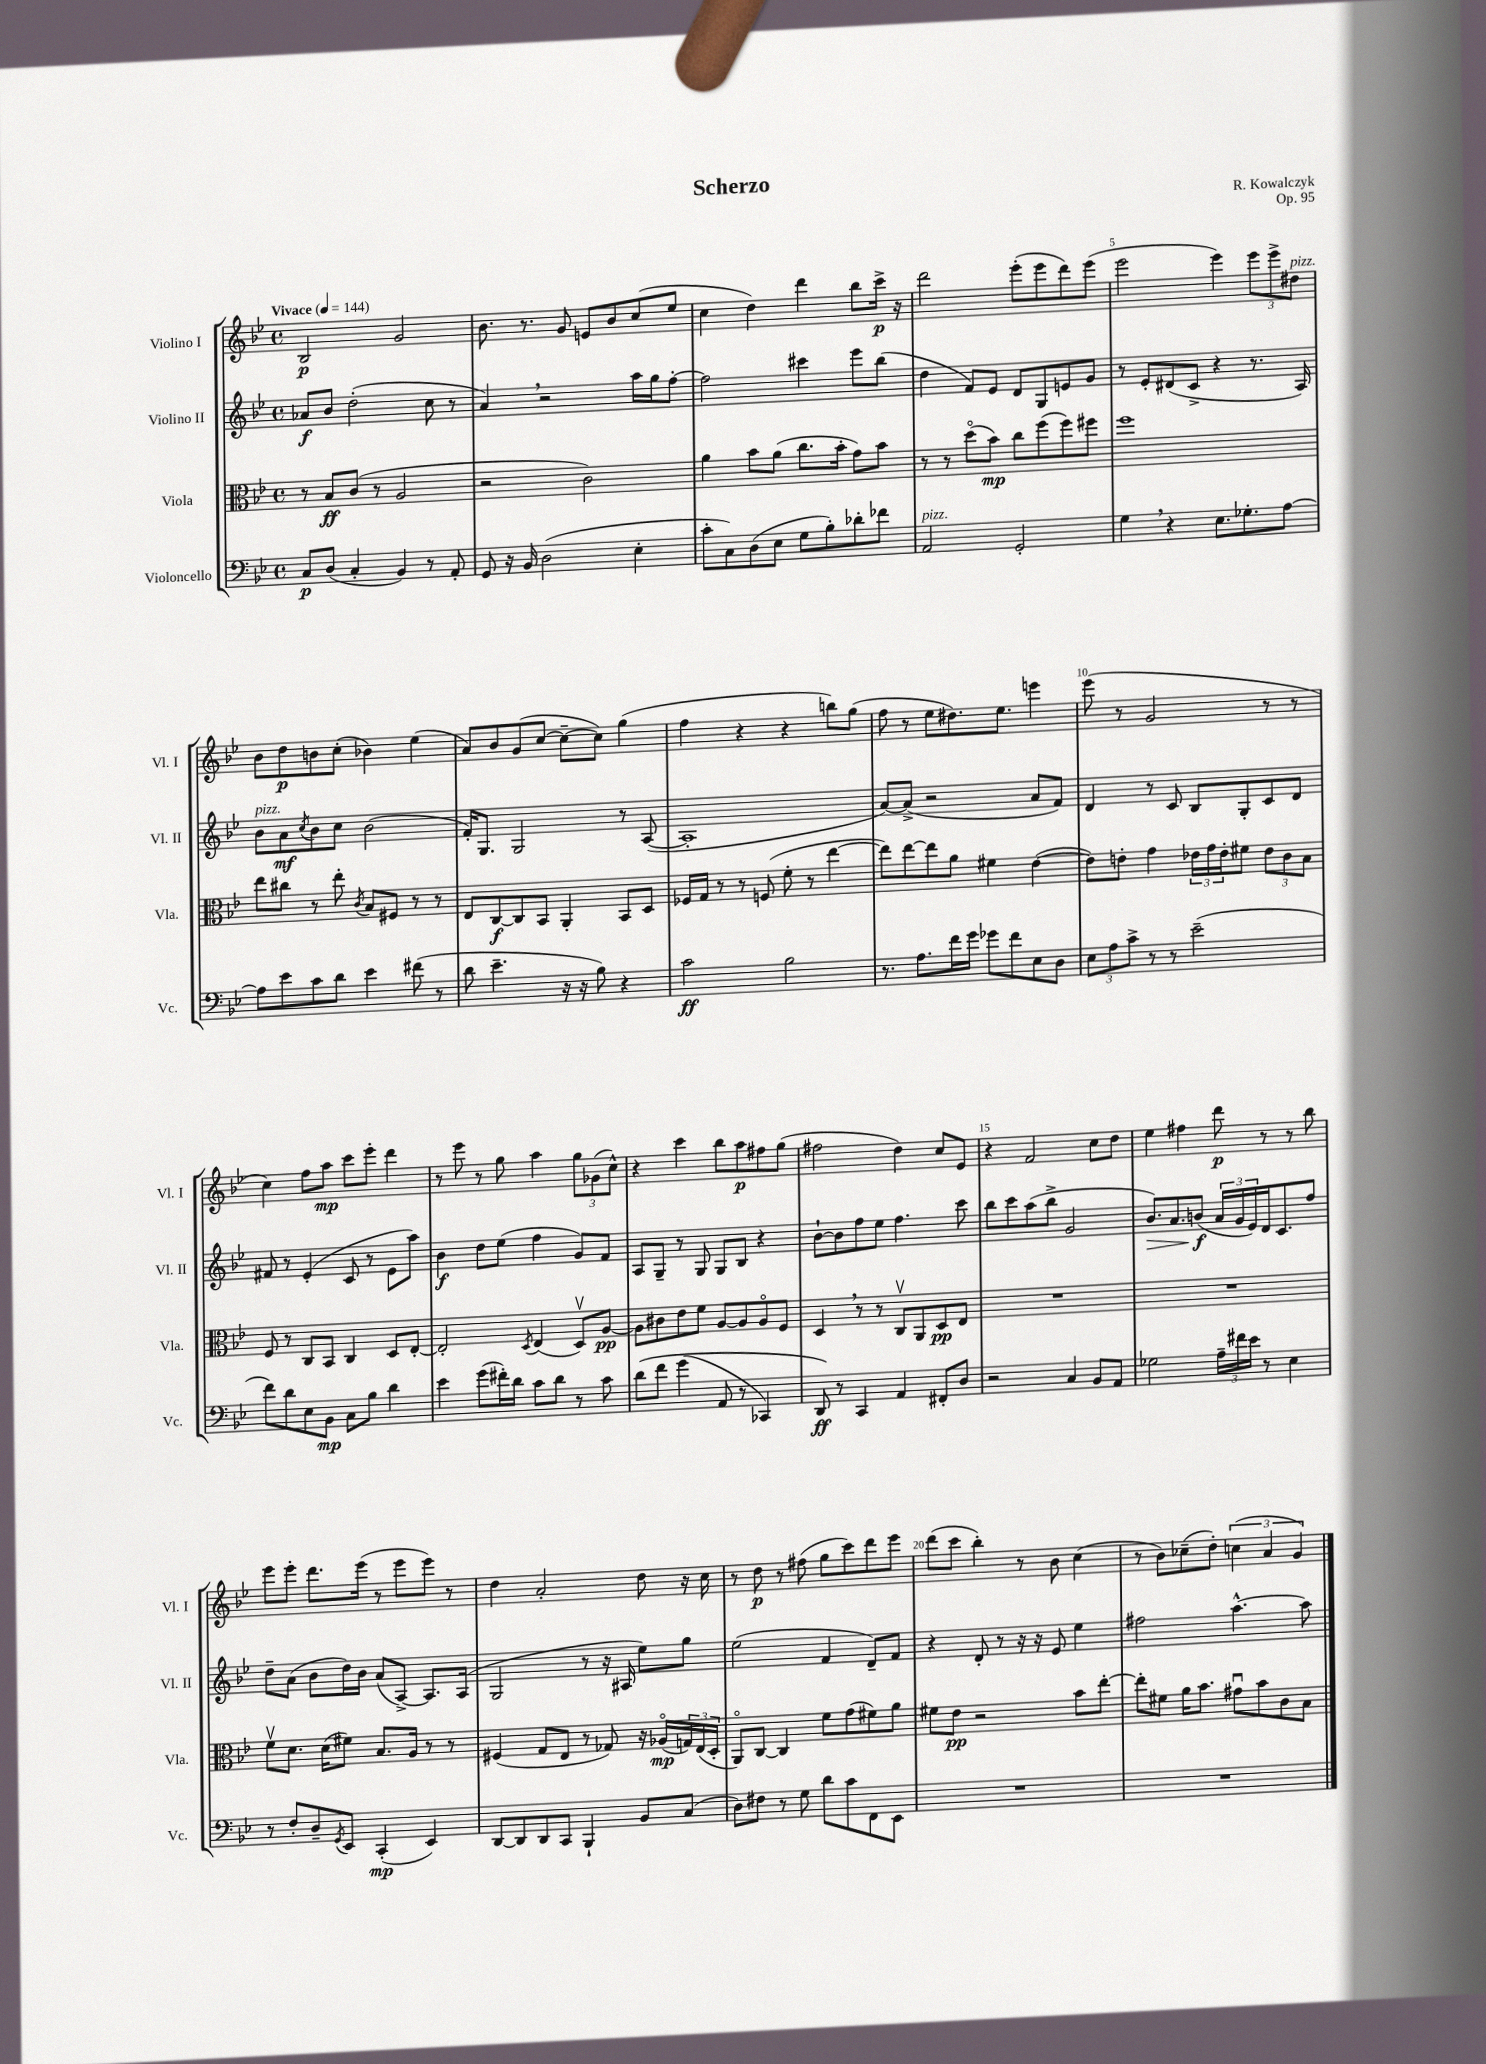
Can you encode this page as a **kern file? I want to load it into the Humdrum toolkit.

**kern	**kern	**kern	**kern
*staff4	*staff3	*staff2	*staff1
*clefF4	*clefC3	*clefG2	*clefG2
*k[b-e-]	*k[b-e-]	*k[b-e-]	*k[b-e-]
*M4/4	*M4/4	*M4/4	*M4/4
*met(c)	*met(c)	*met(c)	*met(c)
*MM144	*MM144	*MM144	*MM144
8C/L	8r	8a-/L	2B-/
(8D/J	8B-/L	8b-/J	.
4C'/	(8c/J	(2dd'\	.
.	8r	.	.
4BB-/)	2A/	.	2g/
8r	.	8cc\	.
8AA'/	.	8r	.
=	=	=	=
8GG/	2r	4a/)	8.b-\
16r	.	.	.
16BB-/	.	.	8.r
(2D\	.	2r	.
.	.	.	8g/
.	2c\)	.	8e/L
.	.	.	8b-/
4E-'\	.	16aa\LL	(8cc/
.	.	16gg\J	.
.	.	[8ff'\J	8ee-/J
=	=	=	=
8c'\L	4a\	2ff\]	4cc\
8C\)	.	.	.
(8D\	8b-\L	.	4dd\)
8E-\J	(8a\J	.	.
8G\L	8.cc\L	4ccc#\	4ddd\
8B-'\)	.	.	.
.	16b-'\Jk	.	.
8d-'\	8g\L)	8eee-\L	8bb-\L
8f-\J	8b-\J	(8bb-\J	16ccc^\Jk
.	.	.	16r
=	=	=	=
2AA/	8r	4dd\	2ddd\
.	8r	.	.
.	(8ddo\L	8f/L)	.
.	8b-\J)	8e-/J	.
2GG'/	8cc\L	8d/L	(8eee-'\L
.	(8ff\	8G/	8eee-\
.	8ff\)	8e/	8ddd\)
.	8ff#\J	8g/J	(8eee-\J
=	=	=	=
4G\	1ff	8r	2eee-\
.	.	8e-'/L	.
4r	.	(8d#/	.
.	.	8c^/J	.
8.E-\L	.	4r	4eee-\)
8.G-'\	.	.	.
.	.	8.r	12eee-\L
.	.	.	12eee-^\
[8A\J	.	.	.
.	.	.	12dd#\J
.	.	16A/)	.
=	=	=	=
8A\]L	8ee-\L	8b-\L	8b-\L
8e-\	8cc#\J	8a\	8dd\
.	.	8qcc/	.
8c\	8r	8b-\	8b\
8d\J	8ee-'\	8cc\J	(8cc'\J
.	8qc/	.	.
4e-\	8B-/L	(2b-\	4b-\)
.	8F#/J	.	.
(8f#\	8r	.	(4ee-\
8r	8r	.	.
=	=	=	=
8d\	8E-/L	16f'/LK)	8a/L)
.	.	8.G/J	.
4.e-~\	[8C/	.	8b-/
.	8C/]	2G/	(8g/
.	8BB-/J	.	[8cc/J
16r	4AA'/	.	8cc~\_L
16r	.	.	.
8B-\)	.	.	8cc\]J)
4r	8BB-/L	8r	(4gg\
.	8D/J	([8A/	.
=	=	=	=
2c\	16F-/LL	1A']	4ff\
.	16G/JJ	.	.
.	8r	.	.
.	8r	.	4r
.	(8F/	.	.
2B-\	8f'\	.	4r
.	8r	.	.
.	[4ee-\	.	8bb\L)
.	.	.	(8gg\J
=	=	=	=
8.r	8ee-\]L)	[8a/L)	8ff\
.	[8ee-\	(8a^/]J	8r
8.A\L	.	.	.
.	8ee-\]	2r	8ee-\L
16f\L	8a\J	.	8.dd#\)
16g\JJ	.	.	.
8g-\L	4f#\	.	.
.	.	.	8.ee-\J
8f\	.	.	.
8E-\	([4e-\	8a/L	4eee\
8D\J	.	8f/J)	.
=	=	=	=
12E-\L	8e-\]L)	4d/	(8eee-\
12A\	.	.	.
.	8e'\J	.	8r
12c^\J	.	.	.
8r	4g\	8r	2g/
8r	.	8c/	.
(2e-~\	24e-\LL	8B-/L	.
.	24g\	.	.
.	24e-'\J	.	.
.	8f#\J	8G'/	.
.	12e-\L	8c/	8r
.	12c\	.	.
.	.	8d/J	8r
.	12B-\J	.	.
=	=	=	=
8f\L)	8F/	8f#/	4cc\)
8d\	8r	8r	.
8E-\	8C/L	(4e-'/	8ff\L
8BB-\J	8BB-/J	.	8aa\J
8C\L	4C/	8c/	8ccc\L
8B-\J	.	8r	8eee-'\J
4d\	8D/L	8e-\L	4ddd\
.	[8E-'/J	8aa\J)	.
=	=	=	=
4e-\	2E-'/]	4b-\	8r
.	.	.	8eee-\
(8g\L	.	8dd\L	8r
16f#'\L)	.	(8ee-\J	8gg\
16d\JJ	.	.	.
.	8qD/	.	.
8c\L	(4E-/	4ff\	4aa\
8d\J	.	.	.
8r	8Dv/L)	8g/L)	12gg\L
.	.	.	(12g-\
8c\	[8A/J	8f/J	.
.	.	.	12cc^^\J)
=	=	=	=
&(8d\L	8A\]L	8A/L	4r
8f\J	8c#\	8G~/J	.
(4g\	8e-\	8r	4ccc\
.	8f\J	8G/	.
8AA/	[8A/L	8G/L	8bb-\L
8r	8A/]	8B-/J	8aa\
4CC-/)	8Ao/	4r	8ff#\
.	8F/J	.	(8gg\J
=	=	=	=
8DD/&)	4D/	[8b-`\L	2ff#\
8r	.	8b-\]	.
4CC/	8r	8ff\	.
.	8r	8ee-\J	.
4AA/	8Cv/L	4.ff\	4dd\)
.	8AA/	.	.
8FF#'/L	8D/	.	8cc/L
8D/J	8E-/J	8ccc\	8e-/J
=	=	=	=
2r	1r	8bb-\L	4r
.	.	8ccc\	.
.	.	(8aa\	2f/
.	.	8bb-^\J	.
4C/	.	2g/	.
8BB-/L	.	.	8cc\L
8AA/J	.	.	8dd\J
=	=	=	=
2G-\	1r	8.b-/L)	4ee-\
.	.	8.a/	.
.	.	.	4ff#\
.	.	(8b/J	.
24A~\LL	.	24a/LL	8ddd\
24f#\	.	24g/	.
24e-\JJ	.	24e-/)	.
8r	.	16d/J	8r
.	.	8.c/	.
4E-\	.	.	8r
.	.	8ff/J	8bb-\
=	=	=	=
8r	8fv\L	8dd~\L	8eee-\L
8F'/L	8.d\J	(8a\J	8eee-'\J
8D~/	.	8b-\L	8.ddd\L
.	(16d\LK	.	.
8qGG/	.	.	.
8EE-/J	8f#\J)	16dd\L)	.
.	.	16b-\JJ	(16eee-\Jk
(4CC'/	8.B-/L	(8a/L	8r
.	.	[8A^/J)	8eee-\L
.	16A/Jk	.	.
4EE-/)	8r	8.A/]L	8eee-\J)
.	8r	.	8r
.	.	(16A/Jk	.
=	=	=	=
[8DD/L	(4F#/	2G/	4dd\
8DD/]	.	.	.
8DD/	8G/L	.	2a'/
8CC/J	8E-/J	.	.
4BBB-`/	8r	8r	.
.	8G-/)	16r	.
.	.	16A#/	.
8BB-/L	16r	8ee-\L)	8dd\
.	(16A-o/LL	.	.
(8C/J	24G/)	8gg\J	16r
.	(24E-/	.	.
.	.	.	16cc\
.	24D'/JJ	.	.
=	=	=	=
8D\L)	8AAo/L)	(2ee-\	8r
8F#\J	[8C/J	.	8dd\
8r	4C/]	.	8r
8G\	.	.	(8ff#\
8d\L	8f\L	4f/	8gg\L
8c\	(8g\	.	8ccc\)
8FF\	8f#\)	8d~/L)	8ddd\
8EE-\J	8a\J	8f/J	8eee-\J
=	=	=	=
1r	8f#\L	4r	(8ddd\L
.	8e-\J	.	8ccc\J
.	2r	8d'/	4bb-'\)
.	.	8r	.
.	.	16r	8r
.	.	16r	.
.	.	8e-/	8b-\
.	8b-\L	4ee-\	(4cc\
.	[8ee-'\J	.	.
=	=	=	=
1r	8ee-'\]L	2ff#\	8r
.	8f#\J	.	8b-\L)
.	16a\LK	.	(8cc-~\
.	8.b-\J	.	.
.	.	.	8dd'\J)
.	8g#u\L	[4.aa^^\	(6cc\
.	8b-\	.	.
.	.	.	6a/
.	8c\	.	.
.	.	.	6g/)
.	8B-\J	8aa\]	.
==	==	==	==
*-	*-	*-	*-
